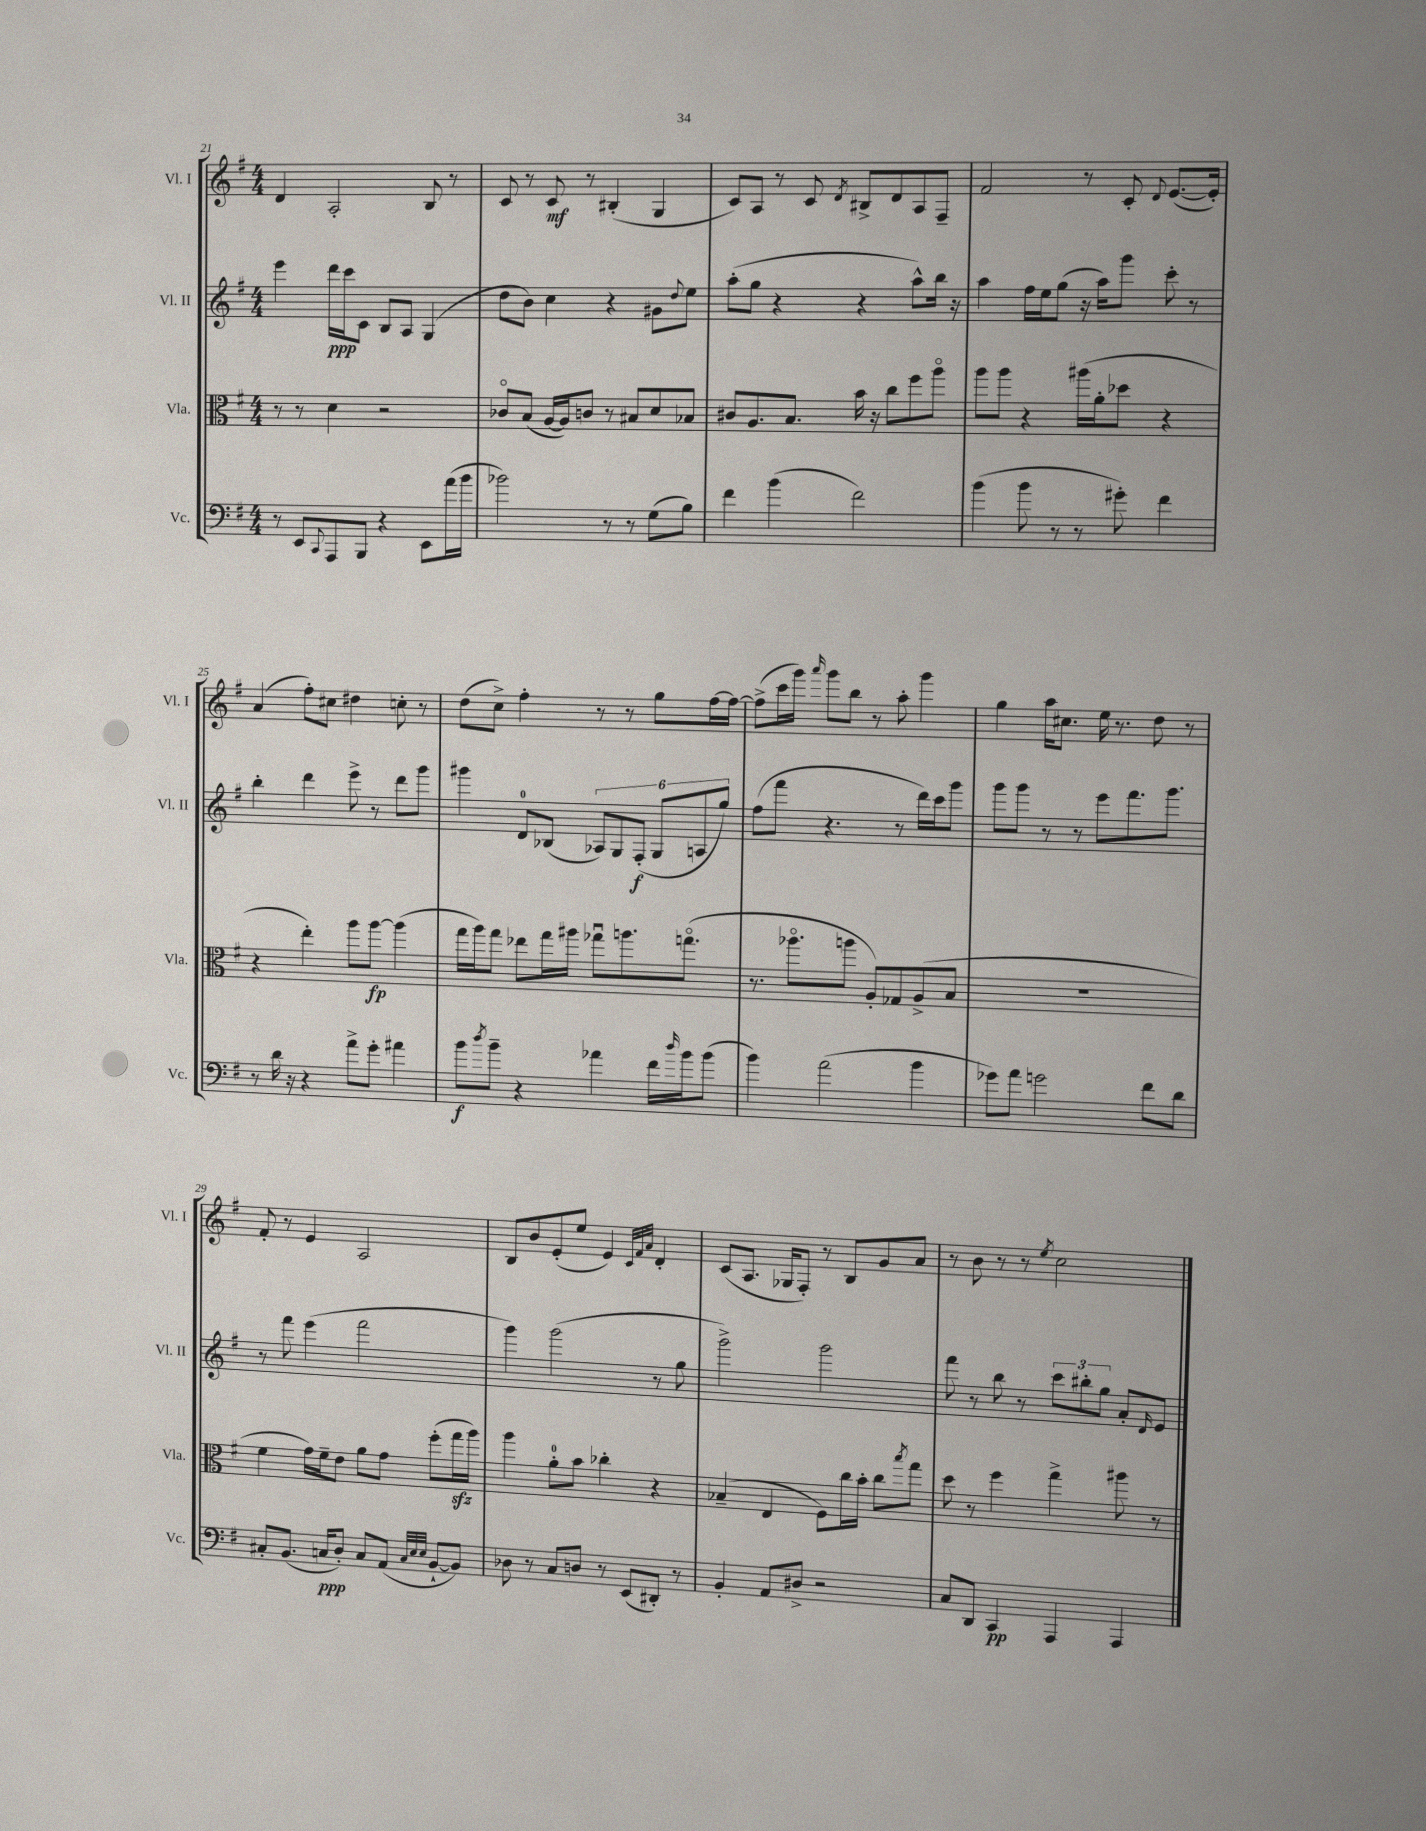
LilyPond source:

<<
\new StaffGroup <<
\new Staff = "s0" \with { instrumentName = "Vl. I" shortInstrumentName = "Vl. I" } {
    \clef treble \key g \major \numericTimeSignature \time 4/4
    d'4 a2-. b8 r8 |
    c'8 r8 c'8\mf r8 bis4-.( g4 |
    c'8) a8 r8 c'8 \acciaccatura { d'8 } bis8-> d'8 a8 fis8-- |
    fis'2 r8 c'8-. \appoggiatura { d'8 } e'8.~( e'16-.) |
    a'4( fis''8-.) cis''8 dis''4 c''8-. r8 |
    d''8( c''8->) fis''4-. r8 r8 g''8 fis''16~ fis''16~ |
    fis''8->( c'''16 g'''16) \grace { a'''16 } g'''8 b''8 r8 a''8-. g'''4 |
    g''4 a''16 cis''8. e''16 r8. d''8 r8 |
    fis'8-. r8 e'4 a2 |
    b8 b'8 e'8-.( e''8 e'4) \grace { c'32 fis'32 a'32 } d'4-. |
    c'8( a8. ges16 fis8-.) r8 b8 g'8 a'8 |
    r8 b'8 r8 r8 \acciaccatura { e''8 } c''2 \bar "|." |
}
\new Staff = "s1" \with { instrumentName = "Vl. II" shortInstrumentName = "Vl. II" } {
    \clef treble \key g \major \numericTimeSignature \time 4/4
    e'''4 d'''16\ppp c'''16 c'8 b8 a8 g4( |
    d''8 b'8) c''4 r4 gis'8 \appoggiatura { d''8 } e''8 |
    a''8-.( g''8 r4 r4 a''8-^) b''16 r16 |
    a''4 fis''16 e''16 g''8( r16 a''16) g'''8 c'''8-. r8 |
    b''4-. d'''4 e'''8-> r8 d'''8 g'''8 |
    gis'''4 d'8-0 bes8( \tuplet 6/4 { aes8) g8 fis8-.\f( g8 a8 g''8) } |
    fis''8( fis'''8 r4. r8 d'''16) c'''16 g'''8 |
    g'''8 g'''8 r8 r8 e'''8 fis'''8. g'''8. |
    r8 fis'''8 e'''4( fis'''2 |
    g'''4) g'''2( r8 g''8 |
    g'''2->) g'''2 |
    fis'''8 r8 b''8 r8 \tuplet 3/2 { c'''8 bis''8-. g''8 } a'8-. \grace { d'16 } e'8 \bar "|." |
}
\new Staff = "s2" \with { instrumentName = "Vla." shortInstrumentName = "Vla." } {
    \clef alto \key g \major \numericTimeSignature \time 4/4
    r8 r8 d'4 r2 |
    ces'8\flageolet b8( a16~ a16) c'8 r8 bis8 d'8 bes8 |
    cis'8 a8. b8. b'16 r16 c''8 fis''8 a''8\flageolet |
    a''8 a''8 r4 ais''16( a'16-. des''8 r4 |
    r4 e''4-.) a''8 a''8~\fp a''4( |
    g''16 a''16) g''8 ees''8 g''16 ais''16 ges''8\downbow a''8. g''8.\flageolet( |
    r8. aes''8.\flageolet a''8 a8-.) ges8 a8->( b8 |
    R1 |
    fis'4 g'16) fis'16-- e'8 a'8 g'8 fis''8-.( g''16\sfz a''16) |
    a''4 a'8-0-. b'8 ces''4-. r4 |
    bes4--( e4 fis8) c''16 b'16-. c''8 \acciaccatura { b''8 } g''8 |
    d''8 r8 fis''4 g''4-> ais''8 r8 \bar "|." |
}
\new Staff = "s3" \with { instrumentName = "Vc." shortInstrumentName = "Vc." } {
    \clef bass \key g \major \numericTimeSignature \time 4/4
    r8 e,8 \appoggiatura { c,8 } a,,8 b,,8 r4 e,8 a'16( b'16 |
    bes'2) r8 r8 g8( b8) |
    fis'4 b'4( fis'2) |
    b'4( b'8 r8 r8 gis'8-.) fis'4 |
    r8 d'16 r16 r4 a'8-> g'8-. ais'4 |
    b'8\f \acciaccatura { d''8 } b'8-- r4 aes'4 fis'16 \grace { d''16 } b'16 b'8( |
    b'4) a'2( b'4 |
    ges'8) a'8 g'2 fis'8 d'8 |
    cis8-. b,8.( c16\ppp d8-.) c8 a,8( \grace { c32 e32 e32 } b,8~-! b,8) |
    des8 r8 c8 d8 r8 e,8( dis,8-.) r8 |
    b,4-. a,8 dis8-> r2 |
    c8 d,8 c,4\pp a,,4 a,,4 \bar "|." |
}
>>
>>
\layout { \context { \Score currentBarNumber = #21 } }
